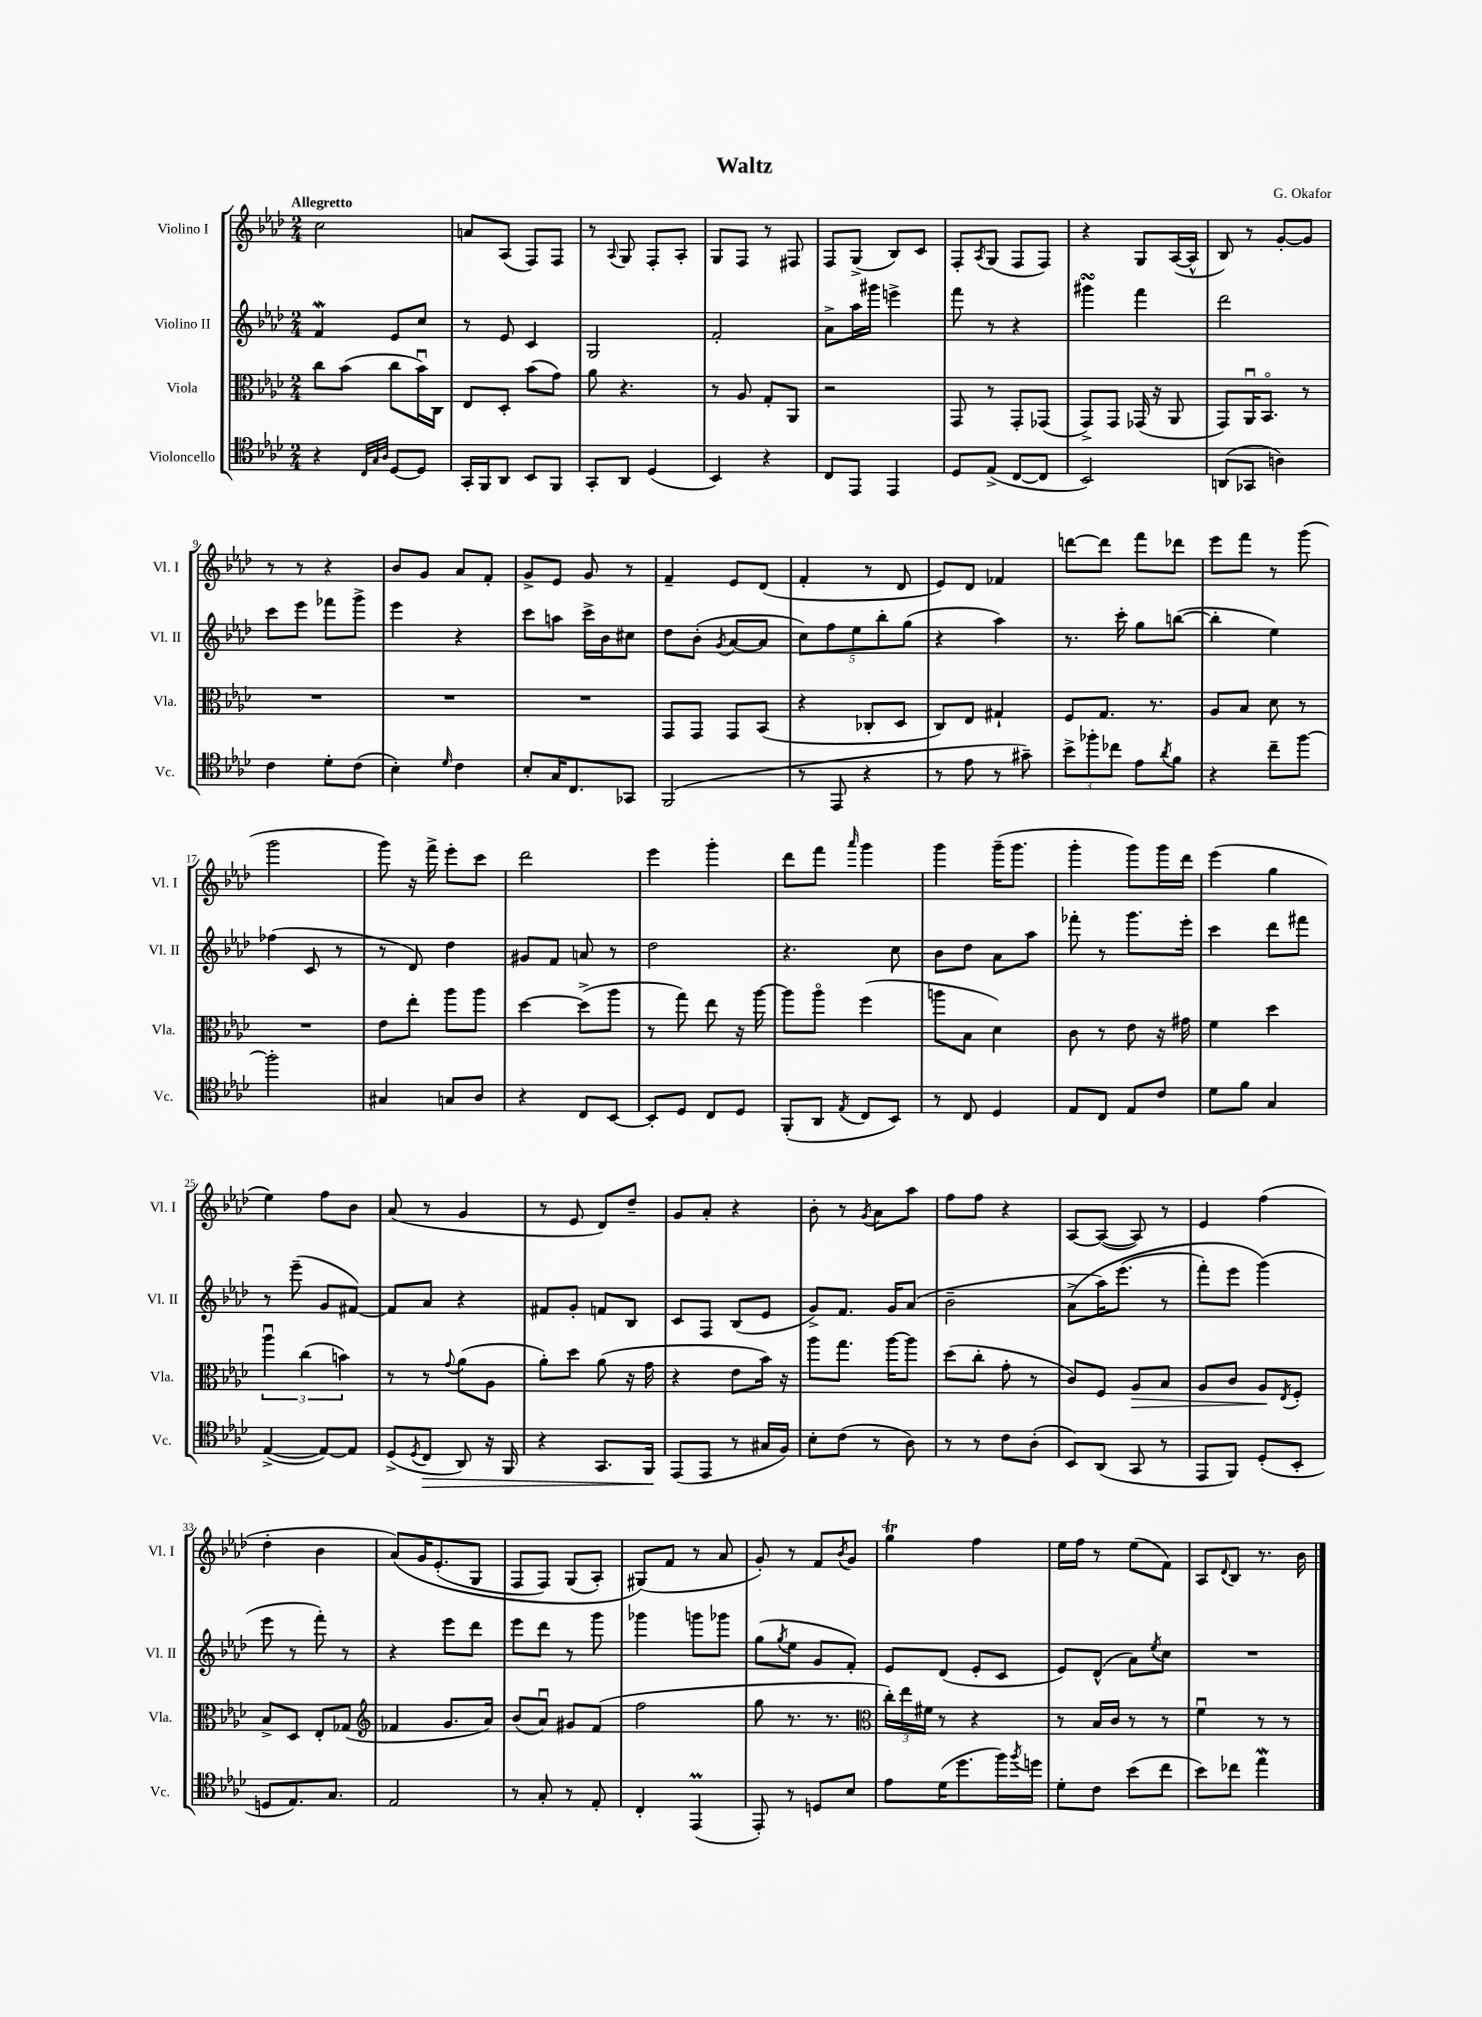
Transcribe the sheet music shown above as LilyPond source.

\header { title = "Waltz" composer = "G. Okafor" }
<<
\new StaffGroup <<
\new Staff = "s0" \with { instrumentName = "Violino I" shortInstrumentName = "Vl. I" } {
    \clef treble \key aes \major \numericTimeSignature \time 2/4 \tempo "Allegretto"
    c''2 |
    a'8 aes8( f8) f8 |
    r8 \appoggiatura { aes8 } g8 f8-. aes8-. |
    g8 f8 r8 fis8 |
    f8 g8->( bes8) c'8 |
    f8-. \acciaccatura { aes8 } g8( f8 f8) |
    r4 g8 aes16~( aes16-^ |
    bes8) r8 g'8~-. g'8 |
    r8 r8 r4 |
    bes'8 g'8 aes'8 f'8-. |
    g'8-> ees'8 g'8 r8 |
    f'4-- ees'8 des'8( |
    f'4-. r8 des'8 |
    ees'8) des'8 fes'4 |
    d'''8~ d'''8 f'''8 des'''8 |
    ees'''8 f'''8 r8 g'''8( |
    g'''2 |
    g'''8) r16 f'''16-> ees'''8-. c'''8 |
    des'''2 |
    ees'''4 g'''4-. |
    des'''8 f'''8 \grace { aes'''16 } g'''4 |
    g'''4 g'''16--( g'''8. |
    g'''4-. g'''8) g'''16 des'''16 |
    ees'''4( g''4 |
    ees''4) f''8 bes'8 |
    aes'8( r8 g'4 |
    r8 ees'8 des'8) des''8-- |
    g'8 aes'8-. r4 |
    bes'8-. r8 \acciaccatura { g'8 } aes'8 aes''8 |
    f''8 f''8 r4 |
    aes8~ aes8~( aes8) r8 |
    ees'4 f''4( |
    des''4-. bes'4 |
    aes'8)\( g'16 ees'8.-.( g8 |
    f8 f8) g8( aes8-.) |
    gis8(\) f'8 r8 aes'8 |
    g'8-.) r8 f'8 \acciaccatura { bes'8 } g'8 |
    g''4\trill f''4 |
    ees''16 f''16 r8 ees''8( f'8) |
    aes8 \appoggiatura { des'8 } bes8 r8. bes'16 \bar "|." |
}
\new Staff = "s1" \with { instrumentName = "Violino II" shortInstrumentName = "Vl. II" } {
    \clef treble \key aes \major \numericTimeSignature \time 2/4
    f'4\mordent ees'8 c''8 |
    r8 ees'8 c'4 |
    g2 |
    f'2-. |
    aes'8-> aes''16 gis'''16 e'''4-> |
    f'''8 r8 r4 |
    gis'''4\turn f'''4 |
    des'''2 |
    c'''8 ees'''8 fes'''8 g'''8-> |
    ees'''4 r4 |
    c'''8 a''8 c'''16-> bes'16 cis''8 |
    des''8 bes'8-.( \acciaccatura { g'8 } aes'8~ aes'8 |
    \tuplet 5/4 { c''8) f''8 ees''8 bes''8-. g''8( } |
    r4 aes''4) |
    r8. c'''16-. g''8 b''8~( |
    b''4-. ees''4) |
    fes''4( c'8 r8 |
    r8 des'8) des''4 |
    gis'8 f'8 a'8 r8 |
    des''2 |
    r4. c''8 |
    bes'8 des''8 aes'8 aes''8 |
    fes'''8-. r8 g'''8. ees'''16-. |
    c'''4 des'''8 fis'''8 |
    r8 ees'''8--( g'8 fis'8~) |
    fis'8 aes'8 r4 |
    fis'8 g'8-. f'8 bes8 |
    c'8 f8 bes8( ees'8 |
    g'8->) f'8. g'16 aes'8( |
    bes'2-- |
    aes'8->\( aes''16) ees'''8.( r8 |
    f'''8-.) ees'''8 g'''4(\) |
    ees'''8 r8 f'''8-.) r8 |
    r4 ees'''8 des'''8 |
    ees'''8 des'''8 r8 g'''8 |
    ges'''4 g'''8 ges'''8 |
    g''8( \acciaccatura { g''8 } ees''8 g'8 f'8-.) |
    ees'8 des'8( ees'8-. c'8 |
    ees'8) des'8-^( aes'8) \acciaccatura { ees''8 } c''8 |
    R2 \bar "|." |
}
\new Staff = "s2" \with { instrumentName = "Viola" shortInstrumentName = "Vla." } {
    \clef alto \key aes \major \numericTimeSignature \time 2/4
    c''8 bes'8( c''8 bes'16\downbow) c16 |
    ees8 des8-. bes'8( g'8) |
    aes'8 r4. |
    r8 aes8 g8-. aes,8 |
    r2 |
    g,8 r8 g,8-. ges,8( |
    g,8->) g,8 ges,16( r16 aes,8 |
    g,8) aes,16\downbow bes,8.\flageolet r8 |
    R2 |
    R2 |
    R2 |
    g,8 g,8 g,8 bes,8( |
    r4 ces8-. des8 |
    c8) ees8 gis4-! |
    f8 g8. r8. |
    aes8 bes8 des'8 r8 |
    R2 |
    ees'8 ees''8-. aes''8 aes''8 |
    des''4~ des''8->( aes''8 |
    r8 g''8) ees''8 r16 aes''16~ |
    aes''8 aes''8\flageolet f''4( |
    a''8 bes8 des'4) |
    c'8 r8 ees'8 r16 gis'16 |
    f'4 des''4 |
    \tuplet 3/2 { aes''4\downbow c''4( b'4) } |
    r8 r8 \appoggiatura { g'8 } aes'8( aes8 |
    aes'8-.) des''8 aes'8( r16 g'16 |
    r4 ees'8 bes'16) r16 |
    aes''8 g''8. aes''16~ aes''8 |
    des''8( c''8-. g'8-. r8 |
    c'8) f8 aes8\> bes8 |
    aes8 c'8 aes8\! \acciaccatura { ees8 } f8-. |
    bes8-> des8 ees8-. ges8( |
    \clef treble fes'4 g'8. aes'16) |
    bes'8( aes'8\downbow) gis'8 f'8( |
    f''2 |
    g''8 r8. r8. |
    \clef alto \tuplet 3/2 { c''16-.) ees''16 fis'16 } r8 r4 |
    r8 bes16 c'16 r8 r8 |
    f'4\downbow r8 r8 \bar "|." |
}
\new Staff = "s3" \with { instrumentName = "Violoncello" shortInstrumentName = "Vc." } {
    \clef tenor \key aes \major \numericTimeSignature \time 2/4
    r4 \grace { c32 g32 aes32 } des8~ des8 |
    g,16-. f,16 aes,8 bes,8 f,8 |
    g,8-. aes,8 des4( |
    bes,4) r4 |
    c8 ees,8 ees,4 |
    des8 ees8->( c8~ c8 |
    bes,2) |
    a,8( ges,8 a4) |
    c'4 des'8-. c'8( |
    bes4-.) \grace { des'16 } c'4 |
    bes8-. g16 c8. ges,8 |
    f,2( |
    r8 ees,8 r4 |
    r8 ees'8 r8 gis'8--) |
    \tuplet 3/2 { bes'8-> fes''8-. ces''8 } ees'8 \acciaccatura { aes'8 } f'8 |
    r4 c''8-- f''8~ |
    f''2-. |
    gis4 g8 aes8 |
    r4 c8 bes,8~ |
    bes,8-. des8 c8 des8 |
    f,8-.( aes,8 \acciaccatura { ees8 } c8 bes,8) |
    r8 c8 des4 |
    ees8 c8 ees8 c'8 |
    des'8 f'8 g4 |
    ees4~->( ees8~) ees8 |
    des8->( \acciaccatura { des8 } c8\> aes,8) r16 f,16 |
    r4 g,8. f,16\! |
    ees,8( ees,8 r8 gis16 f16) |
    bes8-. c'8( r8 aes8) |
    r8 r8 c'8 aes8-.( |
    bes,8) aes,8( g,8 r8 |
    ees,8 f,8) des8-.( bes,8-. |
    d8 ees8.) g8. |
    ees2 |
    r8 g8-. r8 ees8-. |
    c4-. ees,4\prall( |
    ees,8-.) r8 d8 bes8 |
    ees'8 des'16( des''8. f''16) \acciaccatura { f''8 } d''16 |
    des'8-. c'8 bes'8( c''8 |
    bes'8) ces''8 ees''4\mordent \bar "|." |
}
>>
>>
